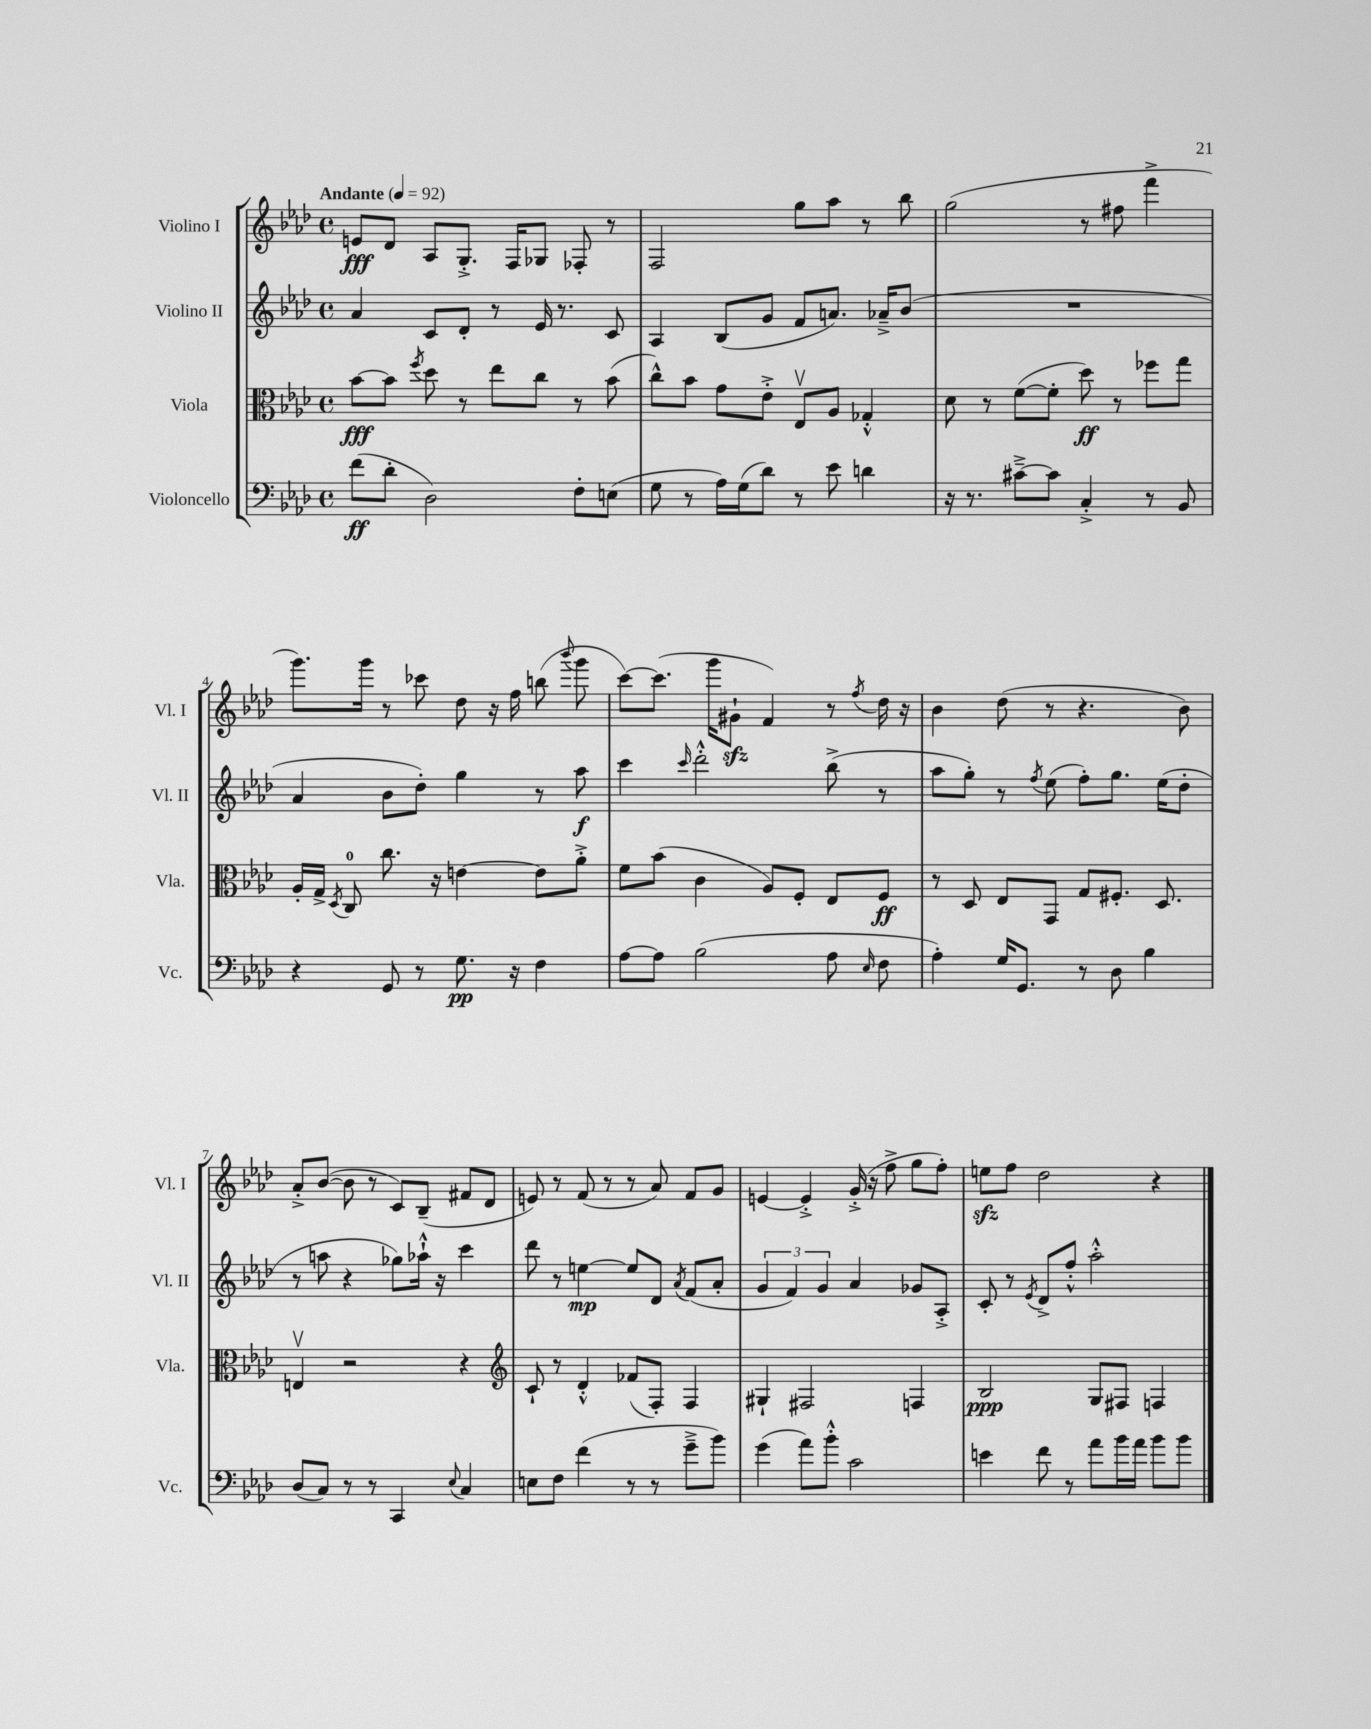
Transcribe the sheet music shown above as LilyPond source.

<<
\new StaffGroup <<
\new Staff = "s0" \with { instrumentName = "Violino I" shortInstrumentName = "Vl. I" } {
    \clef treble \key aes \major \defaultTimeSignature \time 4/4 \tempo "Andante" 4 = 92
    \autoBeamOff e'8[\fff des'8] aes8[ g8.]-.-> f16[ ges8] fes8-. r8 |
    f2 g''8[ aes''8] r8 bes''8 |
    g''2( r8 fis''8 f'''4-> |
    g'''8.[) g'''16] r8 ces'''8 des''8 r16 f''16 b''8( \appoggiatura { bes'''8 } g'''8 |
    c'''8[~) c'''8.]( g'''16[ gis'8]-!\sfz f'4) r8 \acciaccatura { f''8 } des''16 r16 |
    bes'4 des''8( r8 r4. bes'8) |
    aes'8[-.-> bes'8]~( bes'8 r8 c'8[) bes8]--( fis'8[ des'8] |
    e'8) r8 f'8( r8 r8 aes'8) f'8[ g'8] |
    e'4~ e'4-.-> g'16-.->( r16 f''8-> g''8[ f''8]-.) |
    e''8[\sfz f''8] des''2 r4 \bar "|." |
}
\new Staff = "s1" \with { instrumentName = "Violino II" shortInstrumentName = "Vl. II" } {
    \clef treble \key aes \major \defaultTimeSignature \time 4/4
    \autoBeamOff aes'4 c'8[ des'8]-. r8 ees'16 r8. c'8 |
    aes4 bes8[( g'8] f'8[ a'8.]) aes'16[---> bes'8]( |
    R1 |
    aes'4 bes'8[ des''8]-.) g''4 r8 aes''8\f |
    c'''4 \grace { c'''16 } des'''2-.-^ bes''8->( r8 |
    aes''8[ g''8]-.) r8 \acciaccatura { f''8 } ees''8( f''8[-.) g''8.] ees''16[( des''8]-. |
    r8 a''8 r4 ges''8[) aes''16]-!-^ r16 c'''4 |
    des'''8 r8 e''4~\mp e''8[ des'8] \acciaccatura { aes'8 } f'8[( aes'8]-. |
    \tuplet 3/2 { g'4 f'4) g'4 } aes'4 ges'8[ aes8]-.-> |
    c'8-. r8 \acciaccatura { ees'8 } des'8[-> f''8]-.-^ aes''2-.-^ \bar "|." |
}
\new Staff = "s2" \with { instrumentName = "Viola" shortInstrumentName = "Vla." } {
    \clef alto \key aes \major \defaultTimeSignature \time 4/4
    \autoBeamOff bes'8[~\fff bes'8] \acciaccatura { f''8 } des''8 r8 ees''8[ c''8] r8 bes'8( |
    c''8[-^) bes'8] g'8[ ees'8]-.-> ees8[\upbow aes8] ges4-.-^ |
    des'8 r8 f'8[~( f'8]-. des''8\ff) r8 fes''8[ g''8] |
    aes16[-. g16]-> \acciaccatura { des8 } c8-0 c''8. r16 e'4~ e'8[ aes'8]-.-> |
    f'8[ bes'8]( c'4 aes8[) f8]-. ees8[ f8]\ff |
    r8 des8 ees8[ g,8] g8[ fis8.]-. des8. |
    e4\upbow r2 r4 |
    \clef treble c'8-! r8 des'4-.-^ fes'8[( f8]-.) f4 |
    gis4-! fis2 f4 |
    bes2\ppp g8[ fis8] f4 \bar "|." |
}
\new Staff = "s3" \with { instrumentName = "Violoncello" shortInstrumentName = "Vc." } {
    \clef bass \key aes \major \defaultTimeSignature \time 4/4
    \autoBeamOff f'8[\ff( des'8]-. des2) f8[-. e8]( |
    g8 r8 aes16[) g16( des'8]) r8 ees'8 d'4 |
    r16 r8. cis'8[~---> cis'8] c4-.-> r8 bes,8 |
    r4 g,8 r8 g8.\pp r16 f4 |
    aes8[~ aes8] bes2( aes8 \grace { ees16 } f8 |
    aes4-.) g16[ g,8.] r8 des8 bes4 |
    des8[( c8]) r8 r8 c,4 \appoggiatura { ees8 } c4 |
    e8[ f8] f'4( r8 r8 g'8[---> bes'8]) |
    g'4( aes'8[) bes'8]-.-^ c'2 |
    e'4 f'8 r8 aes'8[ bes'16 aes'16] bes'8[ bes'8] \bar "|." |
}
>>
>>
